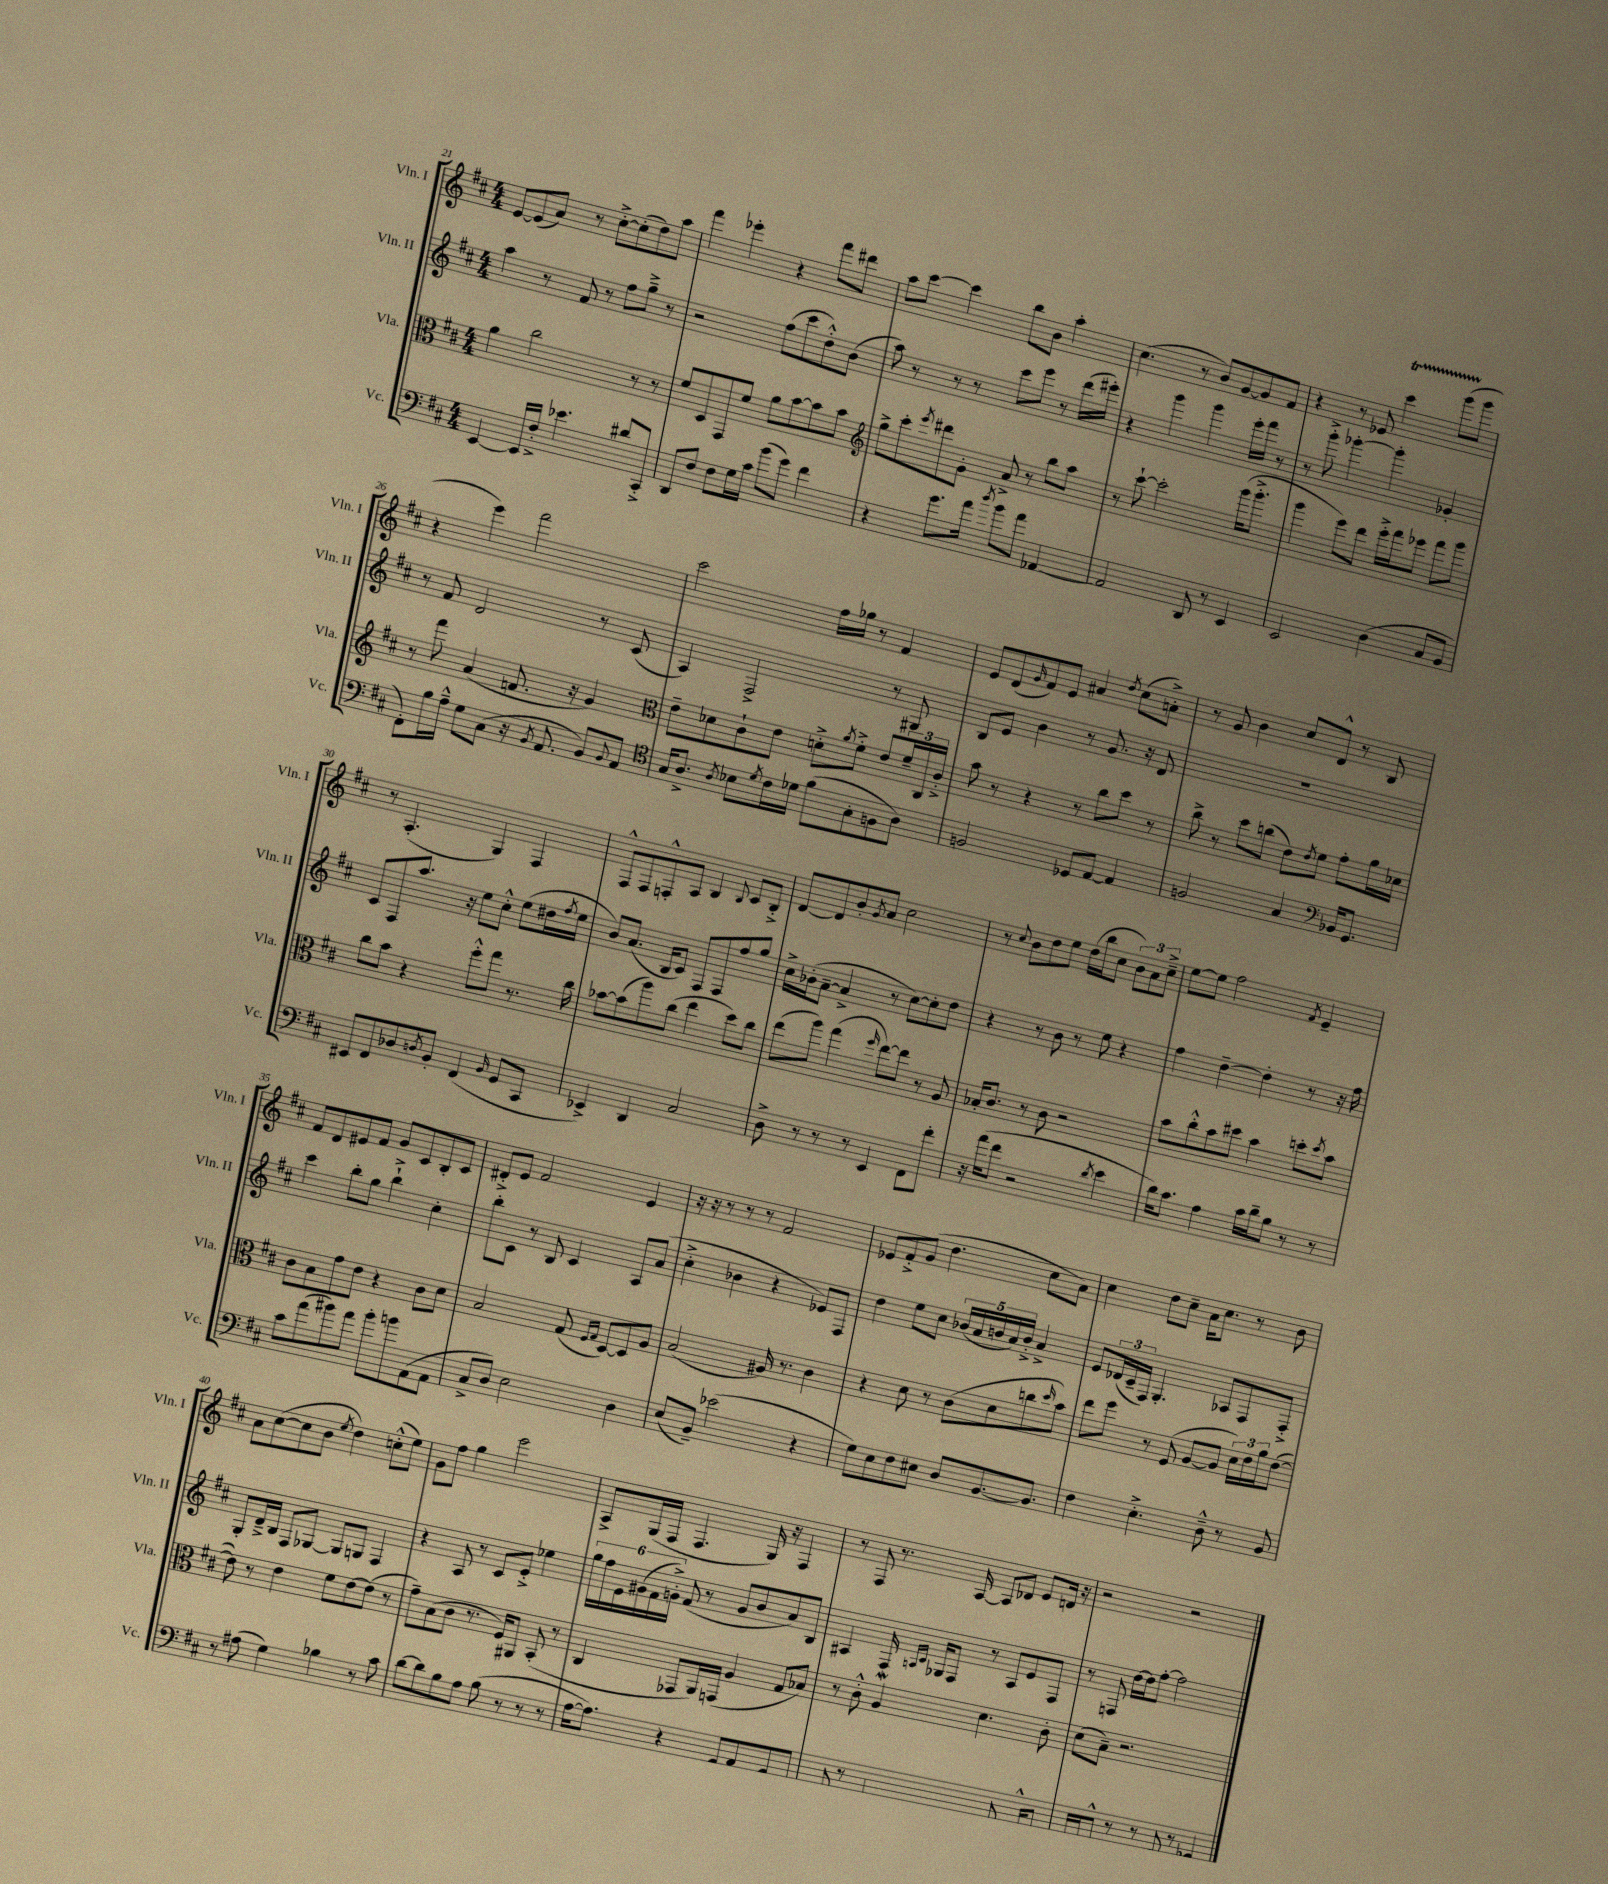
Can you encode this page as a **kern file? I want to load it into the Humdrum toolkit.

**kern	**kern	**kern	**kern
*staff4	*staff3	*staff2	*staff1
*clefF4	*clefC3	*clefG2	*clefG2
*k[f#c#]	*k[f#c#]	*k[f#c#]	*k[f#c#]
*M4/4	*M4/4	*M4/4	*M4/4
[4EE	4a	4aa	[8e
.	.	.	(8e]
16EE]	2cc#	8r	8a)
16F#'^	.	.	.
4.e-	.	8f#	8r
.	.	8r	[8cc#'^
.	.	8ff#	(8cc#']
8d#	8r	8gg~^	8dd)
8CC#'^	8r	8r	8aa
=	=	=	=
8DD	8f#	2r	4fff#
8F#	8D	.	.
8F#	8GG	.	4eee-'
16G	8f#	.	.
16c#	.	.	.
(8b	8a	(8ff#	4r
8g)	[8b	8ccc#	.
4f#	8b]	8dd'^^)	8fff#
.	8b	(8b	8ddd#
=	=	=	=
*	*clefG2	*	*
4r	8gg^	8aa)	8aa
.	8ccc#'	8r	[8ccc#
.	8qeee	.	.
8.g	8ddd#	8r	4ccc#]
.	8g'	8r	.
16a	.	.	.
8qdd	.	.	.
8b	8a^	8ccc#	8bb
8a	8r	8eee	8b
[4AA-	8bb	8r	4aa'
.	8aa	(16ddd	.
.	.	16eee#')	.
=	=	=	=
2AA-]	8r	4r	(4.cc#
.	[8ccc#`	.	.
.	2ccc#']	4ggg	.
.	.	.	8r
8DD	.	4ggg	8b)
8r	.	.	[8g
4EE	(16ggg	16eee'	8g]
.	8.ggg'^	16fff#	.
.	.	8r	8f#
=	=	=	=
2EE	4ggg	8r	4r
.	.	8ggg'^	.
.	8eee)	[4ggg-'	8r
.	8ddd	.	8e-
(4D	16eee'^	4ggg-']	4ccc#
.	16fff#	.	.
.	8eee-	.	.
8C#	8fff#	4g-'	(8ggg
8BB	8ggg	.	8ggg
=	=	=	=
8FF#')	8r	8r	4r
16B	8fff#	8f#	.
16A~^^	.	.	.
8G	(4a	2d	4eee)
(8C#	.	.	.
16r	8.f	.	2fff#
8qBB	.	.	.
8.AA	.	.	.
.	16r	.	.
8BB)	4g)	8r	.
8qqBB	.	.	.
8AA	.	(8c#	.
=	=	=	=
*clefC4	*clefC3	*	*
16G	8e~	4A)	2ccc#
8.A^	.	.	.
.	8d-	.	.
8qA	.	.	.
8B-	8c#`	2F#^	.
8qd	.	.	.
16c#	8e	.	.
16d-	.	.	.
(8f#	8d'^	.	16ff#
.	.	.	16gg-
.	8qa	.	.
8G'	8f#'^	.	8r
8F	8e	8r	4f#
8A)	24f#~	8G#	.
.	24C#	.	.
.	24c#'^	.	.
=	=	=	=
2F	8b	8B	8e
.	8r	8e	(8d
.	.	.	16qqg
.	4r	4b	8f#)
.	.	.	8e
8D-	8r	8r	4a#
[8E	8cc#	8.g	.
.	.	.	8qdd
4E]	8dd	.	(8cc#
.	.	16r	.
.	8r	8d	8a'^)
=	=	=	=
2F	8cc#^	1r	8r
.	8r	.	8g
.	8dd	.	4b
.	(8cc	.	.
4G	8e)	.	8cc#
.	8qe	.	.
.	8f#	.	8d^^
*clefF4	*	*	*
16BB-	8g'	.	8r
8.GG	.	.	.
.	16a	.	8B
.	16d-	.	.
=	=	=	=
8EE#	8cc#	8c#	8r
8FF#	8b	8F#	(4.A'
8D-	4r	8.aa	.
8qD	.	.	.
8BB'	.	.	.
.	.	16r	.
(4FF#	8ff#'^^	8ee	4G)
.	8gg	8cc#'^^	.
16qqBB	.	.	.
8GG	8.r	(8ee	4F#
8CC#	.	16dd#	.
.	.	8qff#	.
.	16cc#	16ee	.
=	=	=	=
4EE-^)	[8b-	8b)	8F#^^
.	(8b-]	(8.a	8F#
4DD	8aa)	.	8F'^^
.	.	16B	.
.	(8cc#	8c#)	8A
2C#	4ee	8F#	4B
.	.	8F#	.
.	.	.	8qqB
.	8dd)	8ff#	8c#
.	8cc#	8gg	8B'^
=	=	=	=
8D^	(8ee	16cc#^	[8d
.	.	(16b-'	.
8r	8aa)	[8a~	8d]
8r	(4gg	4a^]	8b'
.	.	.	8qg
8r	.	.	8a
.	16qqff#	.	.
4EE	[8ee)	8r	2cc#
.	8ee]	[8cc#)	.
8FF#	8r	8cc#']	.
8f#'	8A	8dd	.
=	=	=	=
16r	16B-'	4r	8r
(16a	8.c#	.	.
.	.	.	8qqcc#
8f#	.	.	8b
2r	8r	8r	8dd
.	8c#	8b	8ee
.	2r	8r	(16dd
.	.	.	16bb
.	.	8ee	8cc#
8qd	.	.	.
4e	.	4r	12b)
.	.	.	12a
.	.	.	12cc#~^
=	=	=	=
16d)	8b	4ff#	[8ee
8.c#	.	.	.
.	8cc#'^^	.	8ee]
4A	8b	[4dd~	2ff#
.	8dd#	.	.
16c#	4b	4dd']	.
16d~	.	.	.
8B	.	.	.
.	.	.	8qf#
8r	8dd'	8r	4e~
.	8qdd	.	.
8r	8b	16r	.
.	.	16ff#	.
=	=	=	=
8c#	8c#	4ccc#	8f#
(8a	8B	.	8d
8b#)	8g	8bb'	8e#
8a	8e	8gg	8f#
8b#'	4r	4bb`^	8g
8b	.	.	8c#
(8AA	8c#	4cc#'	8B'
8AA	8d	.	8c#
=	=	=	=
8C#^	2B	8bb'	8d#'^
8D)	.	8c#	8e
2E	.	8r	2f#
.	.	8B	.
.	(8G	4c#	.
.	16qqF#	.	.
.	16qqG	.	.
.	[8D)	.	.
4D	8D]	8A	4e
.	8A	(8a	.
=	=	=	=
(8E	(2B	4cc#'^	16r
.	.	.	16r
8BB~)	.	.	8r
(2e-	.	4b-	8r
.	.	.	8r
.	16A#)	4r	2f#
.	8.r	.	.
4r	4c#	8e-)	.
.	.	8F#	.
=	=	=	=
8G)	4r	4dd	8e-
8E	.	.	8f#'^
8F#	8d	8ee	(8g
8E#	8r	8cc#	4.dd
8D	(8c#	(20b-	.
.	.	20a	.
.	.	20b	.
[8.BB	8d	.	.
.	.	20a)	.
.	.	20b'^	.
.	8cc	4a^	8cc#
8.BB]	.	.	.
.	16qqdd	.	.
.	8b)	.	8a)
=	=	=	=
4F#	8ee	8e	4cc#
.	8ff#	(24d-	.
.	.	24c#~	.
.	.	24F#)	.
4.E'^	8r	4.G'	8dd
.	(8F#	.	8cc#~
.	[8A	.	16a
.	.	.	8.cc#
8D~^^	8A]	8A-	.
8r	24d)	8F#	8r
.	24e	.	.
.	24a	.	.
8BB	([8e	8F#'^	8b
=	=	=	=
8r	8e])	8G'	8a
(8A#	8r	16d~^	([8cc#
.	.	16B	.
4G)	4e	8F#	8cc#]
.	.	[8G-	8b
.	.	.	8qee
4B-	8f#	8G-]	4dd)
.	[8e	8G	.
8r	(8e]	4F#	(8cc'^^
8c#	8r	.	8ee)
=	=	=	=
[8d	8g~)	4r	8g
8d]	(8B	.	8ff#
8B	8c#	8A	4gg
8A	8.r	8r	.
(8B	.	8c#	2eee
.	16F#)	.	.
8r	8AA#	8e'^	.
8r	(8BB'	4ee-	.
8r	8r	.	.
=	=	=	=
[16A	4C#	24gg	8A^
.	.	24ff#	.
8.A])	.	.	.
.	.	24e	.
.	.	(24g#	(16G
.	.	24f#	.
.	.	.	16F#
.	.	24g'^)	.
4r	8GG-	(8f#	4.F#
.	16AA)	8r	.
.	(16GG	.	.
8GG'	4A	8g	.
8AA	.	8b	16G)
.	.	.	16r
(8GG	8G	8a)	4F#
8BBB	8B-)	8B	.
=	=	=	=
8AAA)	8r	4A#	8r
8r	8c#'^^	.	8F#
4.CC#	4A	16F#	8.r
.	.	16qqA	.
.	.	16qqc#	.
.	.	16G-	.
.	.	8F#	.
.	.	.	[16A
.	4.d	8r	8A]
8.AAA	.	8A	8d-
.	.	8e	8e
16AAA'^^	.	.	.
8BBB	8c#'	8F#	16d
.	.	.	16r
=	=	=	=
16CC#'	(8d	8r	2r
16BBB	.	.	.
8DD`^^	8B~)	8F	.
8r	2.r	[16dd	.
.	.	16dd]	.
8r	.	[8ff#'	.
8FF#	.	2ff#]	2r
8r	.	.	.
4GG-	.	.	.
==	==	==	==
*-	*-	*-	*-
